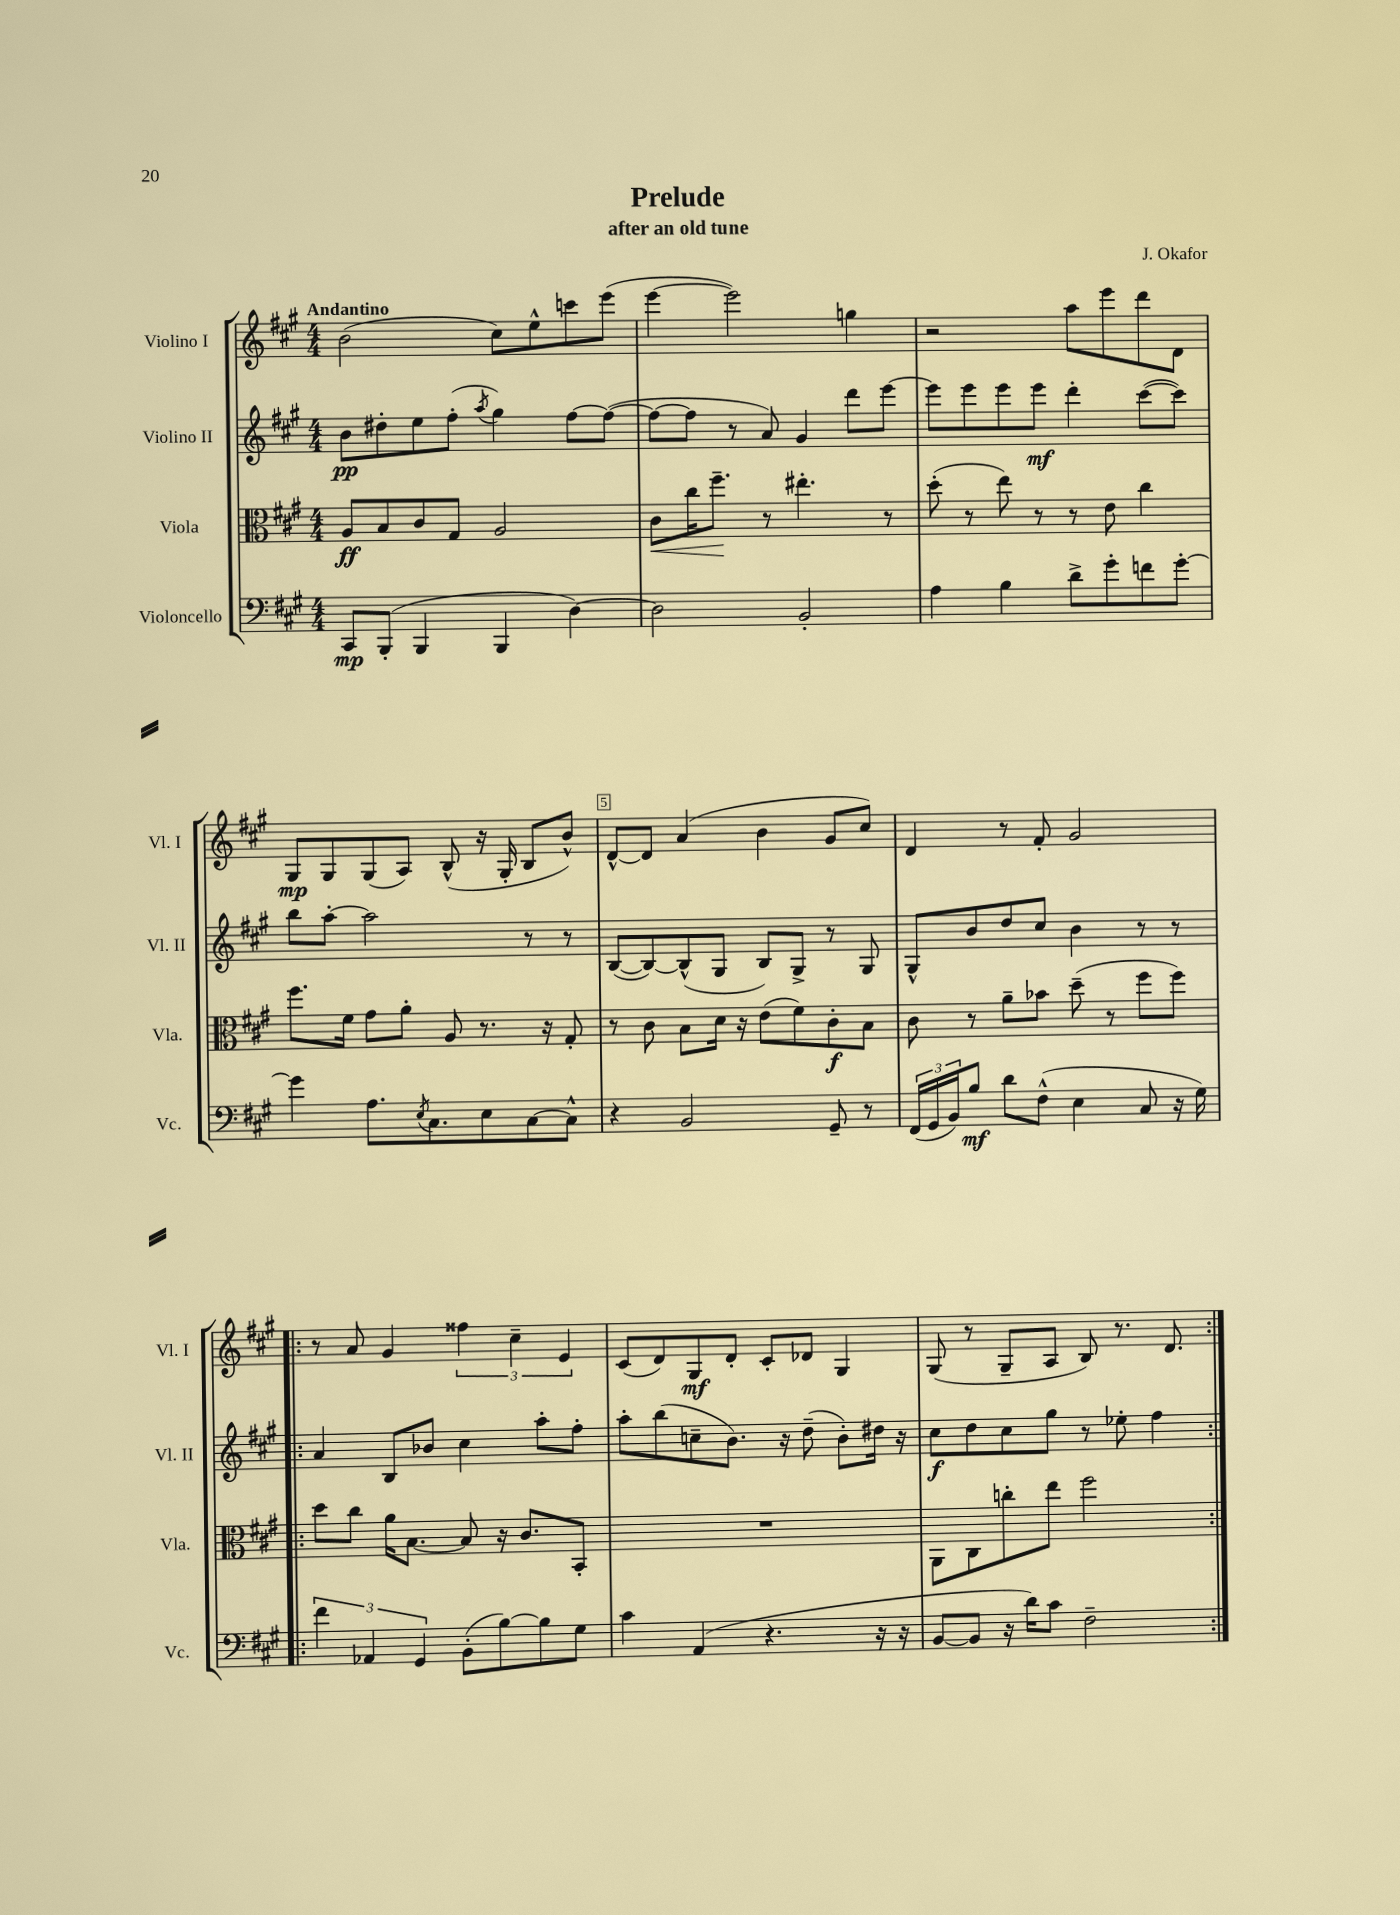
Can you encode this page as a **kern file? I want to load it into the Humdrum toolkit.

**kern	**kern	**kern	**kern
*staff4	*staff3	*staff2	*staff1
*clefF4	*clefC3	*clefG2	*clefG2
*k[f#c#g#]	*k[f#c#g#]	*k[f#c#g#]	*k[f#c#g#]
*M4/4	*M4/4	*M4/4	*M4/4
8CC#	8A	8b	(2b
(8BBB'	8B	8dd#'	.
4BBB	8c#	8ee	.
.	8G#	(8ff#'	.
.	.	8qaa	.
4BBB	2A	4gg#)	8cc#)
.	.	.	8ee^^
[4D)	.	[8ff#	8ccc
.	.	(8ff#_	(8eee
=	=	=	=
2D]	8c#	8ff#_	[4eee
.	16cc#	8ff#]	.
.	8.ff#~	.	.
.	.	8r	2eee])
.	8r	8a)	.
2BB'	4.ee#'	4g#	.
.	.	8ddd	4gg
.	8r	[8eee	.
=	=	=	=
4A	(8dd'	8eee]	2r
.	8r	8eee	.
4B	8ee)	8eee	.
.	8r	8eee	.
8d^	8r	4ddd'	8aa
8g#'	8e	.	8eee
8f	4cc#	([8ccc#	8ddd
[8g#'	.	8ccc#])	8d
=	=	=	=
4g#]	8.ff#	8bb	8G#
.	.	[8aa'	8G#
.	16f#	.	.
8.A	8g#	2aa]	(8G#
.	8a'	.	8A)
8qE	.	.	.
8.C#	.	.	.
.	8A	.	(8B^^
8E	8.r	.	16r
.	.	.	16G#'
[8C#	.	8r	8B
.	16r	.	.
8C#^^]	8G#'	8r	8b^^)
=	=	=	=
4r	8r	([8B	[8d^^
.	8c#	8B_)	8d]
2BB	8B	(8B^^]	(4a
.	16d	8G#	.
.	16r	.	.
.	(8e	8B)	4b
.	8f#)	8G#^	.
8GG#~	8c#'	8r	8g#
8r	8B	8G#	8cc#)
=	=	=	=
(24FF#	8c#	8G#^^	4d
24GG#	.	.	.
24BB)	.	.	.
8B	8r	8b	.
8d	8a~	8dd	8r
(8F#^^	8b-	8cc#	8f#'
4E	(8dd~	4b	2g#
.	8r	.	.
8C#	8ff#	8r	.
16r	8ff#)	8r	.
16G#)	.	.	.
=!|:	=!|:	=!|:	=!|:
6f#	8dd	4a	8r
.	8cc#	.	8a
6AA-	.	.	.
.	16a	8B	4g#
.	[8.B	.	.
6GG#	.	.	.
.	.	8b-	.
(8BB'	8B]	4cc#	6ff##
[8B)	16r	.	.
.	.	.	6cc#~
.	8.c#	.	.
8B]	.	8aa'	.
.	.	.	6e
8G#	8BB'	8ff#'	.
=	=	=	=
4c#	1r	8aa'	(8c#
.	.	(8bb	8d)
(4AA	.	8cc~	8G#
.	.	8.b)	8d'
4.r	.	.	8c#'
.	.	16r	.
.	.	(8dd~	8d-
.	.	8b')	4G#
16r	.	16dd#	.
16r	.	16r	.
=	=	=	=
[8BB	8AA	8cc#	(8G#
8BB]	8C#	8dd	8r
16r	8cc'	8cc#	8G#~
16d)	.	.	.
8c#	8ee	8gg#	8A
2F#~	2ff#	8r	8B)
.	.	8ee-'	8.r
.	.	4ff#	.
.	.	.	8.d
==:|!	==:|!	==:|!	==:|!
*-	*-	*-	*-
